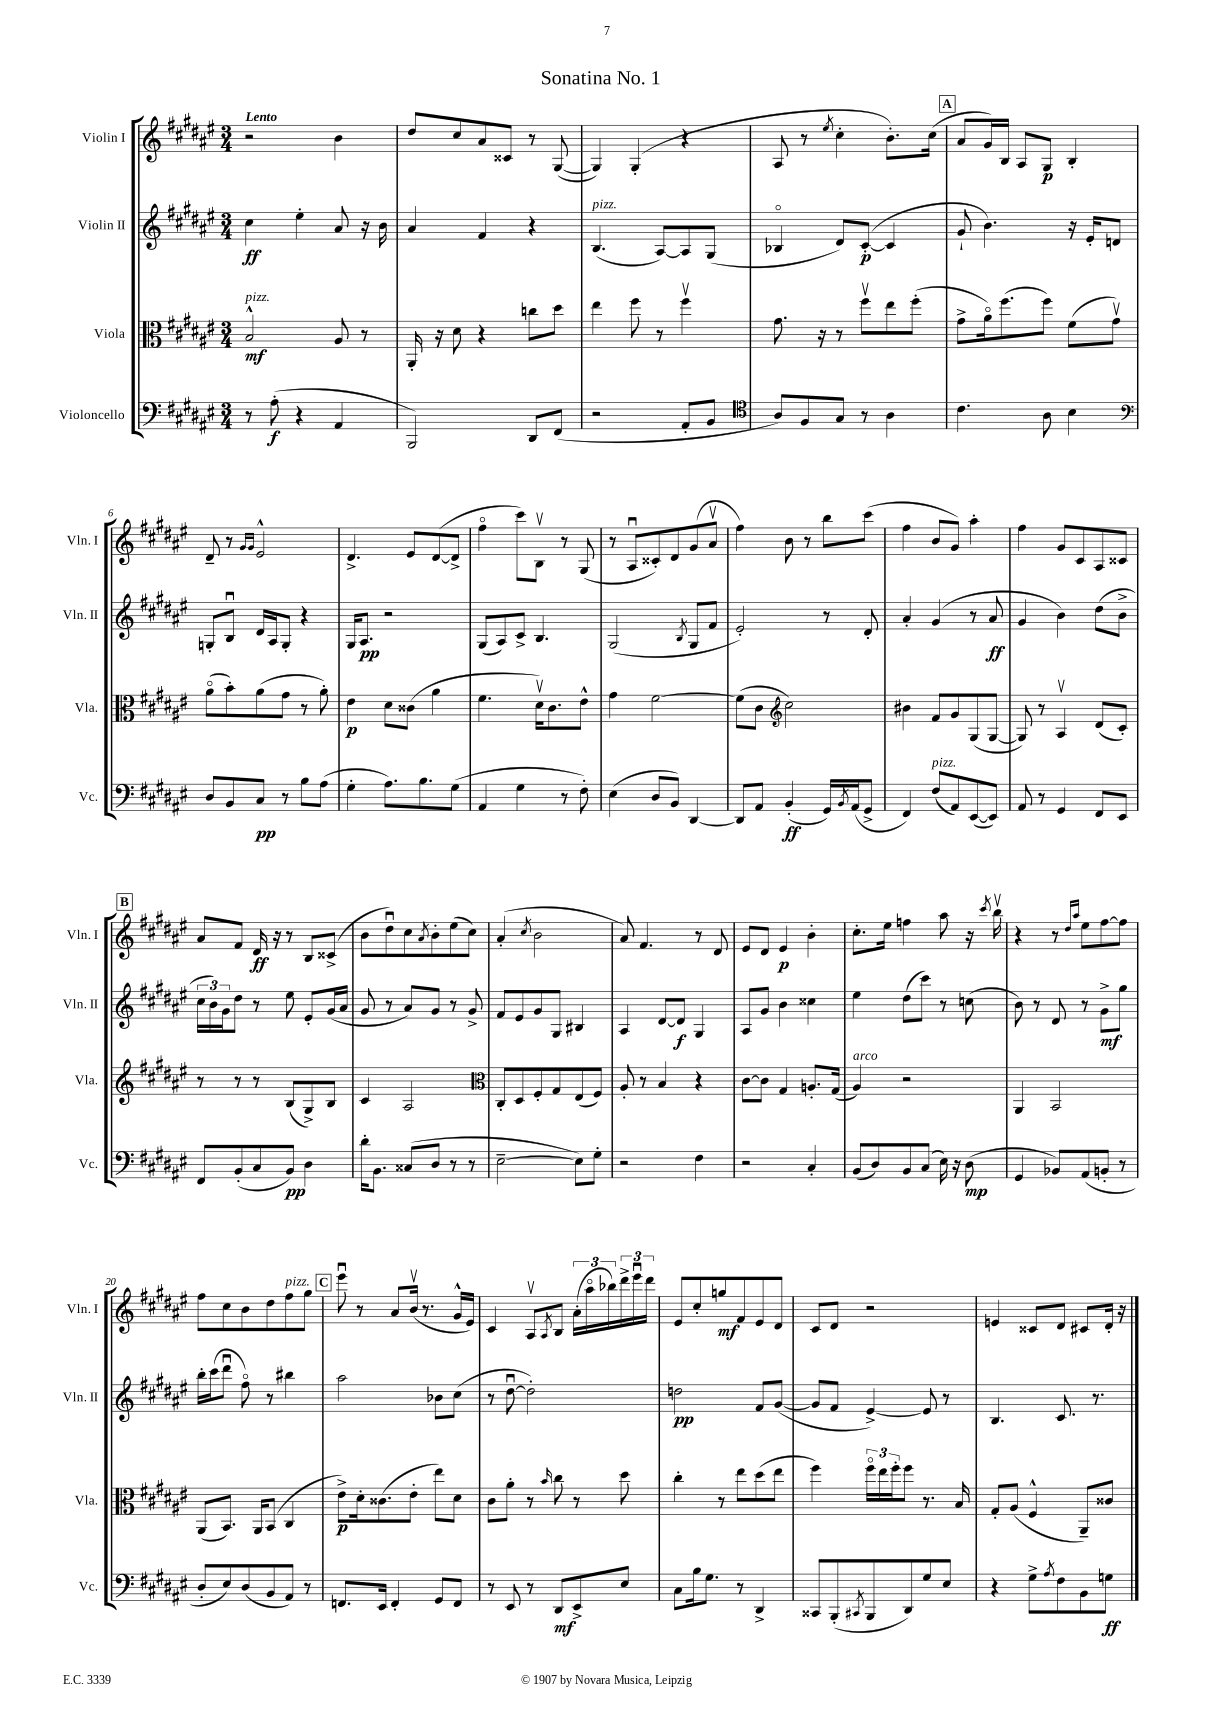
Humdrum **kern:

**kern	**kern	**kern	**kern
*staff4	*staff3	*staff2	*staff1
*clefF4	*clefC3	*clefG2	*clefG2
*k[f#c#g#d#a#e#]	*k[f#c#g#d#a#e#]	*k[f#c#g#d#a#e#]	*k[f#c#g#d#a#e#]
*M3/4	*M3/4	*M3/4	*M3/4
8r	2B^^	4cc#	2r
(8A#'	.	.	.
4r	.	4ee#'	.
4AA#	8A#	8a#	4b
.	8r	16r	.
.	.	16b	.
=	=	=	=
2BBB)	16AA#'	4a#	8dd#
.	16r	.	.
.	8d#	.	8cc#
.	4r	4f#	8a#
.	.	.	8c##
8DD#	8cc	4r	8r
(8FF#	8dd#	.	([8G#
=	=	=	=
2r	4ee#	(4.B	4G#])
.	8ff#	.	(4G#'
.	8r	[8A#)	.
8AA#'	4ff#v	8A#]	4r
8BB	.	(8G#	.
=	=	=	=
*clefC4	*	*	*
8A#)	8.g#	4B-o	8A#
8F#	.	.	8r
.	16r	.	.
.	.	.	8qee#
8G#	8r	8d#)	4cc#'
8r	8ff#v	([8c#'	.
4A#	8ee#	4c#]	8.b')
.	(8ff#'	.	.
.	.	.	(16cc#
=	=	=	=
4.c#	8g#^	8g#`	8a#
.	16a#o)	4.b)	16g#)
.	(8.ff#	.	16B
.	.	.	8A#
8A#	8ff#)	.	8G#
4B	(8f#	16r	4B'
.	.	16e#'	.
.	8g#v)	8d	.
=	=	=	=
*clefF4	*	*	*
8D#	(8a#o	8G'	8d#~
8BB	8b')	8Bu	8r
.	.	.	16qqg#
.	.	.	16qqg#
8C#	(8a#	16d#	2e#^^
.	.	16A#	.
8r	8g#	8G'	.
8B	8r	4r	.
(8A#	8a#')	.	.
=	=	=	=
4G#'	4e#	16G#	4.d#^
.	.	8.A#	.
8.A#)	8d#	2r	.
.	(8c##	.	8e#
8.B	.	.	.
.	4a#	.	([8d#
(8G#	.	.	8d#^]
=	=	=	=
4AA#	4.f#	(8G#	4ff#o
.	.	8A#)	.
4G#	.	8c#^	8ccc#)
.	16d#v)	4.B	8Bv
.	8.c#	.	.
8r	.	.	8r
8F#')	8e#^^	.	(8G#
=	=	=	=
(4E#	4g#	(2G#	8r
.	.	.	8A#u
8D#	[2f#	.	8c##')
8BB)	.	.	8d#
.	.	8qB	.
[4DD#	.	8G#	(8g#
.	.	8f#	8a#v
=	=	=	=
8DD#]	(8f#]	2e#')	4ff#)
8AA#	8c#	.	.
*	*clefG2	*	*
(4BB'	2cc#)	.	8b
.	.	.	8r
16GG#)	.	8r	8bb
8qBB	.	.	.
(16AA#	.	.	.
8GG#^	.	8d#'	(8ccc#
=	=	=	=
4FF#)	4b#	4a#'	4ff#
(8F#	8f#	(4g#	8b
8AA#)	8g#	.	8g#)
([8EE#	(8G#	8r	4aa#'
8EE#])	[8G#	8a#	.
=	=	=	=
8AA#	8G#])	4g#	4ff#
8r	8r	.	.
4GG#	4A#v	4b)	8g#
.	.	.	8c#
8FF#	(8d#	(8dd#	8A#
8EE#	8c#')	8b^	8c##
=	=	=	=
8FF#	8r	24cc#	8a#
.	.	24b)	.
.	.	24g#	.
(8BB'	8r	8dd#	8f#
8C#	8r	8r	16d#
.	.	.	16r
8BB)	(8B	8ee#	8r
4D#	8G#^)	8e#'	8B
.	8B	(16g#	(8c##^
.	.	16a#	.
=	=	=	=
16d#'	4c#	8g#	8b
8.BB	.	.	.
.	.	8r	8dd#u)
(8C##	2A#	8a#)	8cc#
.	.	.	8qa#
8D#	.	8g#	8b'
8r	.	8r	(8ee#
8r	.	8g#^	8cc#)
=	=	=	=
*	*clefC3	*	*
[2E#~	8C#'	8f#	(4a#'
.	8D#	8e#	.
.	.	.	8qcc#
.	8F#'	8g#	2b
.	8G#	8G#	.
8E#])	(8E#	4B#	.
8G#'	8F#)	.	.
=	=	=	=
2r	8A#'	4A#	8a#)
.	8r	.	4.f#
.	4B	[8d#	.
.	.	8d#]	.
4F#	4r	4G#	8r
.	.	.	8d#
=	=	=	=
2r	[8c#	8A#	8e#
.	8c#]	8g#	8d#
.	4G#	4b	4e#
4C#'	8.A'	4cc##	4b'
.	(16G#	.	.
=	=	=	=
(8BB	4A#)	4ee#	8.cc#'
8D#)	.	.	.
.	.	.	16ee#
8BB	2r	(8dd#	4ff
(8C#	.	8ccc#)	.
16E#)	.	8r	8aa#
16r	.	.	.
(8D#	.	(8cc	16r
.	.	.	8qccc#
.	.	.	16bbv
=	=	=	=
4GG#	4AA#	8b)	4r
.	.	8r	.
8BB-)	2BB	8d#	8r
.	.	.	16qqdd#
.	.	.	16qqaa#
(8AA#	.	8r	8ee#
8BB'	.	8g#^	[8ff#
8r	.	8gg#	8ff#]
=	=	=	=
8D#'	(8AA#	16bb'	8ff#
.	.	(16ccc#	.
8E#)	8.BB)	8ddd#u	8cc#
(8D#	.	8ff#o)	8b
.	16AA#	.	.
8BB	(8BB	8r	8dd#
8AA#)	4C#	4bb#	8ff#
8r	.	.	8gg#
=	=	=	=
8.FF	8e#^)	2aa#	8eee#u
.	16d#'	.	8r
16EE#	(8.c##	.	.
4FF'	.	.	8a#
.	8e#'	.	(16bv
.	.	.	8.r
8GG#	8ee#)	8b-	.
8FF	8d#	(8cc#	16g#^^
.	.	.	16e#)
=	=	=	=
8r	8c#	8r	4c#
8EE#	8a#'	[8dd#u	.
8r	8r	2dd#'])	8A#v
.	16qqb	.	8qA#
8DD#	8cc#	.	8B
8EE#^	8r	.	(24a#'
.	.	.	24aa#o
.	.	.	24bb-)
8E#	8dd#	.	24ddd#^
.	.	.	24eee#u
.	.	.	24ddd#
=	=	=	=
8C#	4cc#'	2dd	8e#
16B	.	.	8cc#'
8.G#	.	.	.
.	8r	.	8gg
8r	8ee#	.	8f#
4DD#^	(8dd#	8f#	8e#
.	8ee#	([8g#	8d#
=	=	=	=
8CC##	4ff#)	8g#]	8c#
(8BBB'	.	8f#	8d#
8qCC#	.	.	.
8BBB	24ff#o	[4e#^)	2r
.	24ee#	.	.
.	24ff#'	.	.
8DD#)	8ff#	.	.
8G#	8.r	8e#]	.
8E#	.	8r	.
.	16B	.	.
=	=	=	=
4r	8G#'	4.B	4e
.	(8A#	.	.
8G#^	4F#^^	.	8c##
8qA#	.	.	.
8F#	.	8.c#	8d#
8BB	8AA#~)	.	8c#
.	.	8.r	.
8G	8c##	.	16d#'
.	.	.	16r
==	==	==	==
*-	*-	*-	*-
